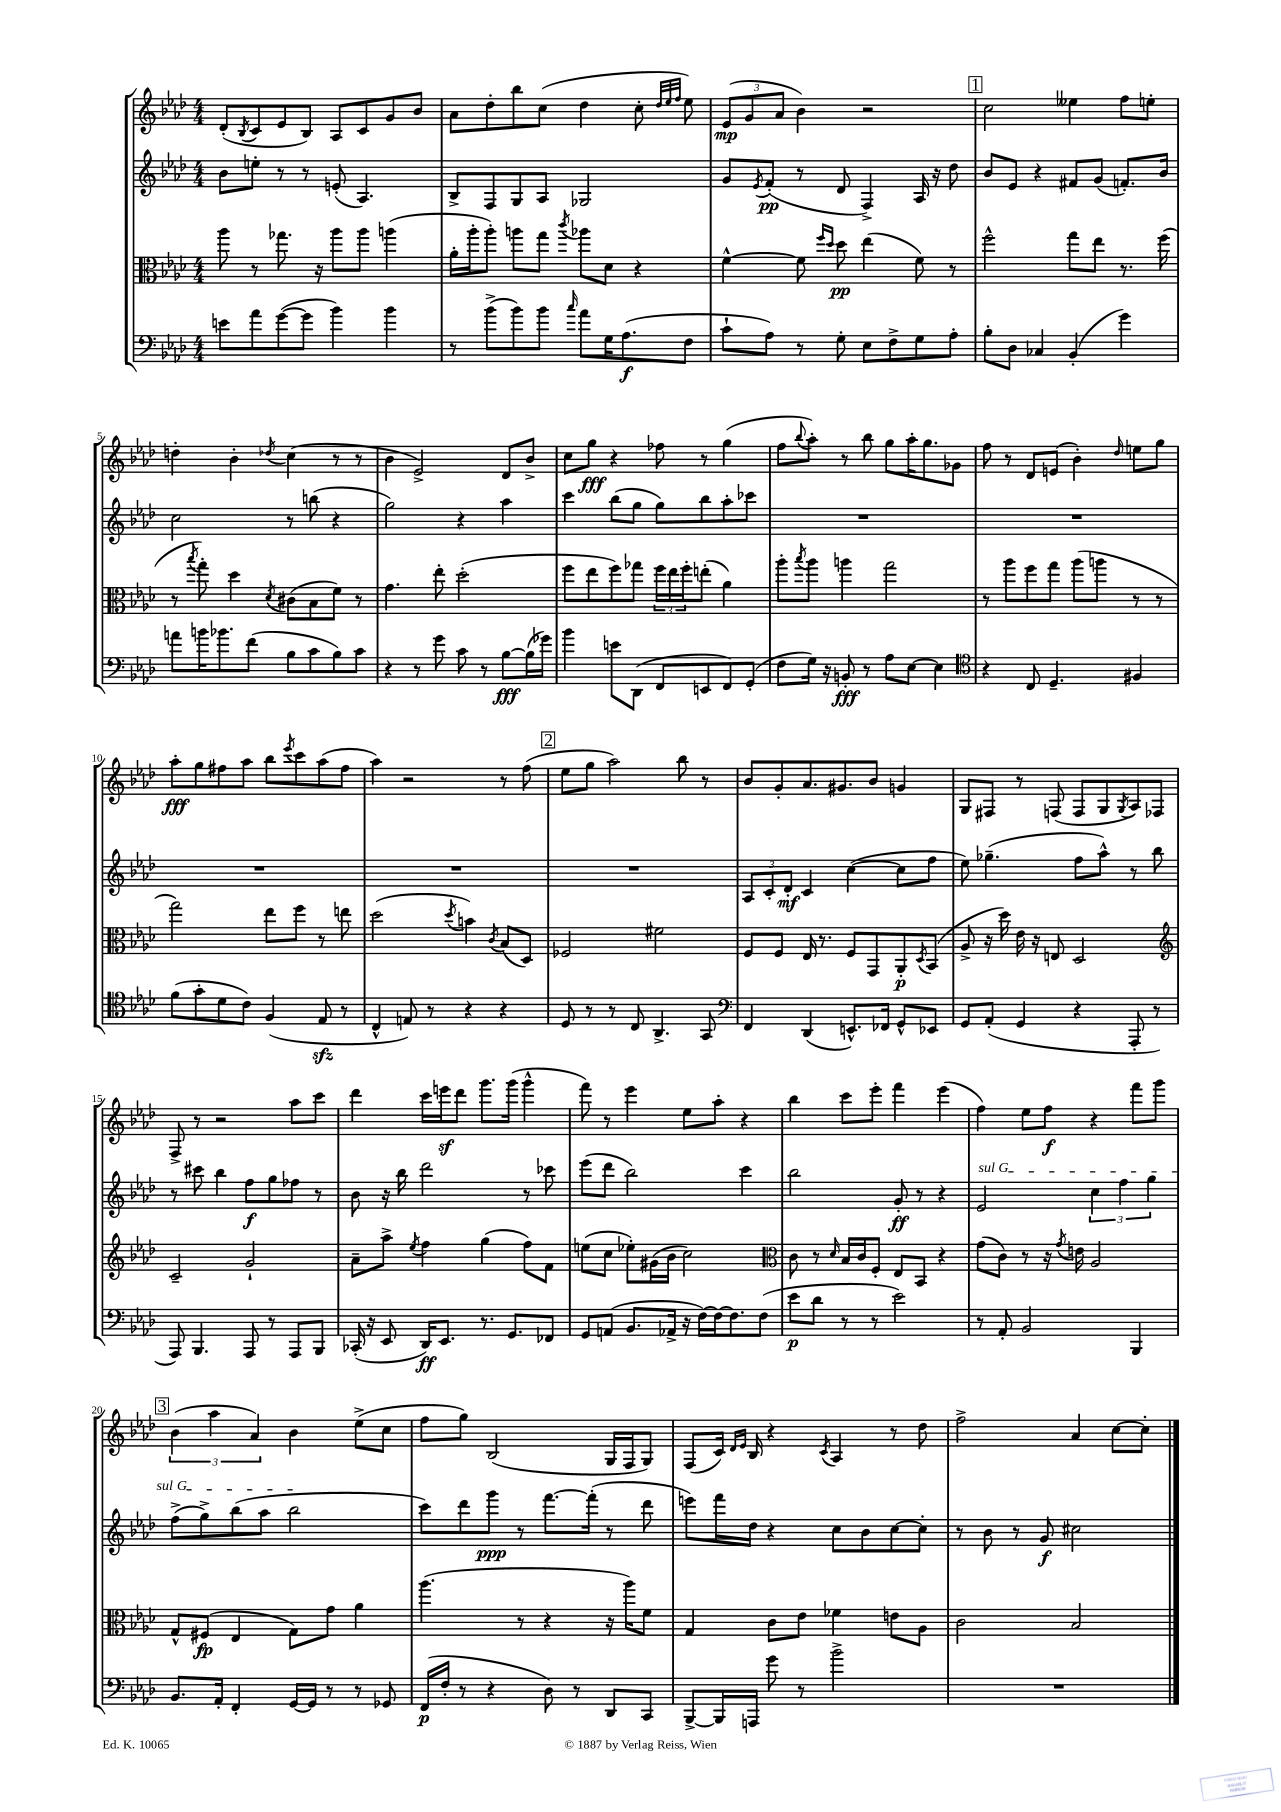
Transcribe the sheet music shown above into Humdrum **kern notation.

**kern	**dynam	**kern	**dynam	**kern	**dynam	**kern	**dynam
*part4	*part4	*part3	*part3	*part2	*part2	*part1	*part1
*staff4	*staff4	*staff3	*staff3	*staff2	*staff2	*staff1	*staff1
*clefF4	*	*clefC3	*	*clefG2	*	*clefG2	*
*k[b-e-a-d-]	*	*k[b-e-a-d-]	*	*k[b-e-a-d-]	*	*k[b-e-a-d-]	*
*M4/4	*	*M4/4	*	*M4/4	*	*M4/4	*
=1	=1	=1	=1	=1	=1	=1	=1
8en\L	.	8aa-\	.	8b-\L	.	(8d-'/L	.
.	.	.	.	.	.	8qB-/	.
8a-\	.	8r	.	8een'\J	.	8c/	.
([8g\	.	8.gg-X\	.	8r	.	8e-/	.
8g\J]	.	.	.	8r	.	8B-/J)	.
.	.	16r	.	.	.	.	.
4b-\)	.	8aa-\L	.	(8en'/	.	8A-/L	.
.	.	8aa-\J	.	4.A-/)	.	8c/	.
4b-\	.	(4aan\	.	.	.	8g/	.
.	.	.	.	.	.	8b-/J	.
=2	=2	=2	=2	=2	=2	=2	=2
8r	.	16a-'\LL	.	8B-^/L	.	8a-\L	.
.	.	16aa-'\J	.	.	.	.	.
(8b-^\L	.	8aa-'\J)	.	8F/	.	8dd-'\	.
8b-\)	.	8aan\L	.	8G/	.	8bb-\	.
8b-\J	.	8gg\J	.	8A-/J	.	(8cc\J	.
16qqcc/	.	8qccc/	.	.	.	.	.
8a-\L	.	8aa-X\L	.	2G-X/	.	4dd-\	.
16G\K	.	8d-\J	.	.	.	.	.
(8.A-\	f	.	.	.	.	.	.
.	.	4r	.	.	.	8cc'\	.
.	.	.	.	.	.	32qqdd-/LLL	.
.	.	.	.	.	.	32qqee-/	.
.	.	.	.	.	.	32qqff/JJJ	.
8F\J	.	.	.	.	.	8ee-\)	.
=3	=3	=3	=3	=3	=3	=3	=3
8c`\L	.	[4f^^\	.	8g/L	.	(12e-/L	mp
.	.	.	.	.	.	12g/	.
.	.	.	.	8qe-/	.	.	.
8A-\J)	.	.	.	(8f'/J	pp	.	.
.	.	.	.	.	.	12a-/J	.
8r	.	8f\]	.	8r	.	4b-\)	.
.	.	16qqff/LL	.	.	.	.	.
.	.	16qqdd-/JJ	.	.	.	.	.
8G'\	.	8dd-\	pp	8d-/	.	.	.
8E-\L	.	(4ee-\	.	4F^/)	.	2r	.
8F^\	.	.	.	.	.	.	.
8G\	.	8f\)	.	16A-/	.	.	.
.	.	.	.	16r	.	.	.
8A-'\J	.	8r	.	8dd-\	.	.	.
!!LO:REH:place=s1:t=1
=4	=4	=4	=4	=4	=4	=4	=4
8B-'\L	.	2ff^^\	.	8b-/L	.	2cc\	.
8D-\J	.	.	.	8e-/J	.	.	.
4C-X/	.	.	.	4r	.	.	.
(4BB-'/	.	8gg\L	.	8f#X/L	.	4ee--X\	.
.	.	8ee-\J	.	(8g/J	.	.	.
4g\)	.	8.r	.	8.fn'/L)	.	8ff\L	.
.	.	.	.	.	.	8een'\J	.
.	.	(16ff\	.	16b-/Jk	.	.	.
!!LO:LB:g=z
=5	=5	=5	=5	=5	=5	=5	=5
8an\L	.	8r	.	2cc\	.	4ddn'\	.
.	.	8qbb-/	.	.	.	.	.
16bn\K	.	8gg'\)	.	.	.	.	.
8.b-X\	.	.	.	.	.	.	.
.	.	4dd-\	.	.	.	4b-'\	.
(8f\J	.	.	.	.	.	.	.
.	.	8qd-/	.	.	.	8qdd-X/	.
8B-\L	.	(8c#X\L	.	8r	.	(4cc\	.
8c\	.	8B-\	.	(8bbn\	.	.	.
8B-\)	.	8f\J)	.	4r	.	8r	.
8c\J	.	8r	.	.	.	8r	.
=6	=6	=6	=6	=6	=6	=6	=6
4r	.	4.g\	.	2gg\)	.	4b-\	.
8r	.	.	.	.	.	2e-^/)	.
8g\	.	8ee-'\	.	.	.	.	.
8c\	.	(2dd-'\	.	4r	.	.	.
8r	.	.	.	.	.	.	.
[8B-\L	fff	.	.	4aa-\	.	8d-/L	.
(16B-\L]	.	.	.	.	.	8b-^/J	.
16g-X\JJ)	.	.	.	.	.	.	.
=7	=7	=7	=7	=7	=7	=7	=7
4b-\	.	8ff\L	.	4ccc\	.	8cc\L	.
.	.	8ee-\	.	.	.	8gg\J	fff
8en\L	.	8ff\)	.	(8bb-\L	.	4r	.
(8DD-\J	.	8gg-X\J	.	8gg\J	.	.	.
8FF/L	.	24ff\LL	.	8gg\L)	.	8ff-X\	.
.	.	24ee-\	.	.	.	.	.
.	.	24ff'\J	.	.	.	.	.
8EEn/	.	(8een'\J	.	8bb-\	.	8r	.
8FF/)	.	4a-\)	.	8aa-'\	.	(4gg\	.
(8GG'/J	.	.	.	8ccc-X\J	.	.	.
=8	=8	=8	=8	=8	=8	=8	=8
8F\L	.	8aa-'\L	.	1r	.	8ff\L	.
.	.	8qbb-/	.	.	.	8qqbb-/	.
16G\Jk)	.	8aa-\J	.	.	.	8aa-'\J)	.
16r	.	.	.	.	.	.	.
8BBn'/	fff	4aan\	.	.	.	8r	.
8r	.	.	.	.	.	8bb-\	.
8A-\L	.	2gg\	.	.	.	8gg\L	.
[8E-\J	.	.	.	.	.	16aa-'\K	.
.	.	.	.	.	.	8.gg\	.
4E-\]	.	.	.	.	.	.	.
.	.	.	.	.	.	8g-X\J	.
=9	=9	=9	=9	=9	=9	=9	=9
*clefC4	*	*	*	*	*	*	*
4r	.	8r	.	1r	.	8ff\	.
.	.	8aa-\L	.	.	.	8r	.
8C/	.	8ff\	.	.	.	8d-/L	.
4.D-~/	.	8gg\J	.	.	.	(8en/J	.
.	.	(8aa-\L	.	.	.	4b-'\)	.
.	.	8aan\J	.	.	.	.	.
.	.	.	.	.	.	16qqdd-/	.
4F#X/	.	8r	.	.	.	8een\L	.
.	.	8r	.	.	.	8gg\J	.
!!LO:LB:g=z
=10	=10	=10	=10	=10	=10	=10	=10
(8f\L	.	2gg\)	.	1r	.	8aa-'\L	fff
8g'\	.	.	.	.	.	8gg\	.
8d-\	.	.	.	.	.	8ff#X\	.
8c\J)	.	.	.	.	.	8aa-\J	.
(4F/	.	8ee-\L	.	.	.	8bb-\L	.
.	.	.	.	.	.	8qeee-/	.
.	.	8ff\J	.	.	.	8ccc\	.
8E-zz/	.	8r	.	.	.	(8aa-\	.
8r	.	8een\	.	.	.	8ff#\J	.
=11	=11	=11	=11	=11	=11	=11	=11
4C^^/	.	(2dd-\	.	1r	.	4aa-\)	.
8En/)	.	.	.	.	.	2r	.
8r	.	.	.	.	.	.	.
.	.	8qdd-/	.	.	.	.	.
4r	.	4bn\)	.	.	.	.	.
.	.	8qc/	.	.	.	.	.
4r	.	(8B-/L	.	.	.	8r	.
.	.	8D-/J)	.	.	.	(8ff\	.
!!LO:REH:place=s1:t=2
=12	=12	=12	=12	=12	=12	=12	=12
8D-/	.	2F-X/	.	1r	.	8ee-\L	.
8r	.	.	.	.	.	8gg\J	.
8r	.	.	.	.	.	2aa-\)	.
8C/	.	.	.	.	.	.	.
4.AA-^/	.	2f#X\	.	.	.	.	.
.	.	.	.	.	.	8bb-\	.
8GG/	.	.	.	.	.	8r	.
=13	=13	=13	=13	=13	=13	=13	=13
*clefF4	*	*	*	*	*	*	*
4FF/	.	8F/L	.	12A-/L	.	8b-/L	.
.	.	.	.	12c'/	.	.	.
.	.	8F/J	.	.	.	8g'/	.
.	.	.	.	12d-'/J	mf	.	.
(4DD-/	.	16E-/	.	4c/	.	8.a-/	.
.	.	8.r	.	.	.	.	.
.	.	.	.	.	.	8.g#X/	.
8.EEn^^/L)	.	8F/L	.	([4cc\	.	.	.
.	.	8GG/	.	.	.	8b-/J	.
16FF-X/Jk	.	.	.	.	.	.	.
8GG^^/L	.	8AA-'/	p	8cc\L]	.	4gn/	.
.	.	8qD-/	.	.	.	.	.
8EE-X/J	.	(8BB-/J	.	8ff\J	.	.	.
=14	=14	=14	=14	=14	=14	=14	=14
8GG/L	.	8A-^/	.	8ee-\)	.	8G/L	.
(8AA-'/J	.	16r	.	(4.gg-X~\	.	8F#X/J	.
.	.	16dd-\)	.	.	.	.	.
4GG/	.	16e-\	.	.	.	8r	.
.	.	16r	.	.	.	.	.
.	.	8En/	.	.	.	(8Fn/	.
4r	.	2D-/	.	8ff\L	.	8F/L	.
.	.	.	.	8aa-^^\J)	.	8G/	.
.	.	.	.	.	.	8qG/	.
8AAA-'/	.	.	.	8r	.	8A-/)	.
8r	.	.	.	8bb-\	.	8F-X/J	.
!!LO:LB:g=z
=15	=15	=15	=15	=15	=15	=15	=15
*	*	*clefG2	*	*	*	*	*
8AAA-/)	.	2c~/	.	8r	.	8F^/	.
4.BBB-/	.	.	.	8ccc#X\	.	8r	.
.	.	.	.	4bb-\	.	2r	.
8AAA-/	.	2g`/	.	8ff\L	f	.	.
8r	.	.	.	8gg\	.	.	.
8AAA-/L	.	.	.	8ff-X\J	.	8aa-\L	.
8BBB-/J	.	.	.	8r	.	8ccc\J	.
=16	=16	=16	=16	=16	=16	=16	=16
(16CC-X'/	.	8a-~\L	.	8b-\	.	4ddd-\	.
16r	.	.	.	.	.	.	.
8EE-/	.	8aa-^\J	.	16r	.	.	.
.	.	.	.	16bb-\	.	.	.
.	.	8qee-/	.	.	.	.	.
16DD-/KL)	ff	4ff\	.	2ddd-\	.	16ccc\LL	.
8.EE-/J	.	.	.	.	.	16eeenz\J	.
.	.	.	.	.	.	8ddd-\J	.
8.r	.	(4gg\	.	.	.	8.ggg\L	.
8.GG/L	.	.	.	.	.	(16ggg\Jk	.
.	.	8ff\L)	.	8r	.	4ggg^^\	.
8FF-X/J	.	8f\J	.	8ccc-X\	.	.	.
=17	=17	=17	=17	=17	=17	=17	=17
8GG/L	.	(8een\L	.	(8eee-\L	.	8fff\)	.
(8AAn/J	.	8cc\J	.	8ddd-\J	.	8r	.
8.BB-/L	.	8ee-X'\L)	.	2bb-\)	.	4eee-\	.
.	.	(16g#X\L	.	.	.	.	.
16AA-X^/Jk	.	16b-\JJ	.	.	.	.	.
16r	.	2cc\)	.	.	.	8ee-\L	.
[16F\LL)	.	.	.	.	.	.	.
16F\J_	.	.	.	.	.	8aa-'\J	.
8.F\]	.	.	.	.	.	.	.
.	.	.	.	4ccc\	.	4r	.
(8F\J	.	.	.	.	.	.	.
=18	=18	=18	=18	=18	=18	=18	=18
*	*	*clefC3	*	*	*	*	*
8e-\L	p	8c\	.	2bb-\	.	4bb-\	.
8d-\J	.	8r	.	.	.	.	.
.	.	16qqd-/	.	.	.	.	.
8r	.	16B-/LL	.	.	.	8ccc\L	.
.	.	16c/J	.	.	.	.	.
8r	.	8F'/J	.	.	.	8eee-'\J	.
2e-\)	.	8E-/L	.	8g'/	ff	4fff\	.
.	.	8BB-/J	.	8r	.	.	.
.	.	4r	.	4r	.	(4eee-\	.
=19	=19	=19	=19	=19	=19	=19	=19
!	!	!	!	!LO:TX:a:i:t=sul G	!	!	!
8r	.	(8g\L	.	2e-/	.	4ff\)	.
8AA-'/	.	8c\J)	.	.	.	.	.
2BB-/	.	8r	.	.	.	8ee-\L	.
.	.	16r	.	.	.	8ff\J	f
.	.	8qg/	.	.	.	.	.
.	.	16en\	.	.	.	.	.
.	.	2A-/	.	6cc\	.	4r	.
.	.	.	.	6ff\	.	.	.
4BBB-/	.	.	.	.	.	8fff\L	.
.	.	.	.	6gg\	.	.	.
.	.	.	.	.	.	8ggg\J	.
!!LO:LB:g=z
!!LO:REH:place=s1:t=3
=20	=20	=20	=20	=20	=20	=20	=20
8.BB-/L	.	8G^^/L	.	(8ff^\L	.	(6b-\	.
.	.	(8F#X/J	fp	8gg^\)	.	.	.
.	.	.	.	.	.	6aa-\	.
16AA-'/Jk	.	.	.	.	.	.	.
4FF'/	.	4E-/	.	(8bb-\	.	.	.
.	.	.	.	.	.	6a-/)	.
.	.	.	.	8aa-\J	.	.	.
[16GG/LL	.	8G\L)	.	2bb-\	.	4b-\	.
16GG/JJ]	.	.	.	.	.	.	.
8r	.	8g\J	.	.	.	.	.
8r	.	4a-\	.	.	.	(8ee-^\L	.
8GG-X/	.	.	.	.	.	8cc\J	.
=21	=21	=21	=21	=21	=21	=21	=21
(16FF/LL	p	(4.aa-\	.	8ccc\L)	.	8ff\L	.
16F'/JJ	.	.	.	.	.	.	.
8r	.	.	.	8ddd-\	.	8gg\J)	.
4r	.	.	.	8ggg\J	ppp	(2B-/	.
.	.	8r	.	8r	.	.	.
8D-\)	.	4r	.	[8.fff\L	.	.	.
8r	.	.	.	.	.	.	.
.	.	.	.	(16fff'\Jk]	.	.	.
8DD-/L	.	16r	.	8r	.	16G/LL	.
.	.	16aa-\KL)	.	.	.	16F/J	.
8CC/J	.	8f\J	.	8ddd-\	.	8G/J)	.
=22	=22	=22	=22	=22	=22	=22	=22
[8BBB-^/L	.	4G/	.	8eeen\L)	.	(8F/L	.
16BBB-/L]	.	.	.	16fff\L	.	16c/Jk)	.
.	.	.	.	.	.	16qqd-/LL	.
.	.	.	.	.	.	16qqe-/JJ	.
16AAAn/JJ	.	.	.	16dd-\JJ	.	16B-/	.
8g\	.	8c\L	.	4r	.	4r	.
8r	.	8e-\J	.	.	.	.	.
.	.	.	.	.	.	8qc/	.
2b-^\	.	4f-X\	.	8cc\L	.	4A-/	.
.	.	.	.	8b-\	.	.	.
.	.	8en\L	.	[8cc\	.	8r	.
.	.	8A-\J	.	8cc'\J]	.	8dd-\	.
=23	=23	=23	=23	=23	=23	=23	=23
1r	.	2c\	.	8r	.	2ff^\	.
.	.	.	.	8b-\	.	.	.
.	.	.	.	8r	.	.	.
.	.	.	.	8g/	f	.	.
.	.	2B-/	.	2cc#X\	.	4a-/	.
.	.	.	.	.	.	[8cc\L	.
.	.	.	.	.	.	8cc'\J]	.
==	==	==	==	==	==	==	==
*-	*-	*-	*-	*-	*-	*-	*-
